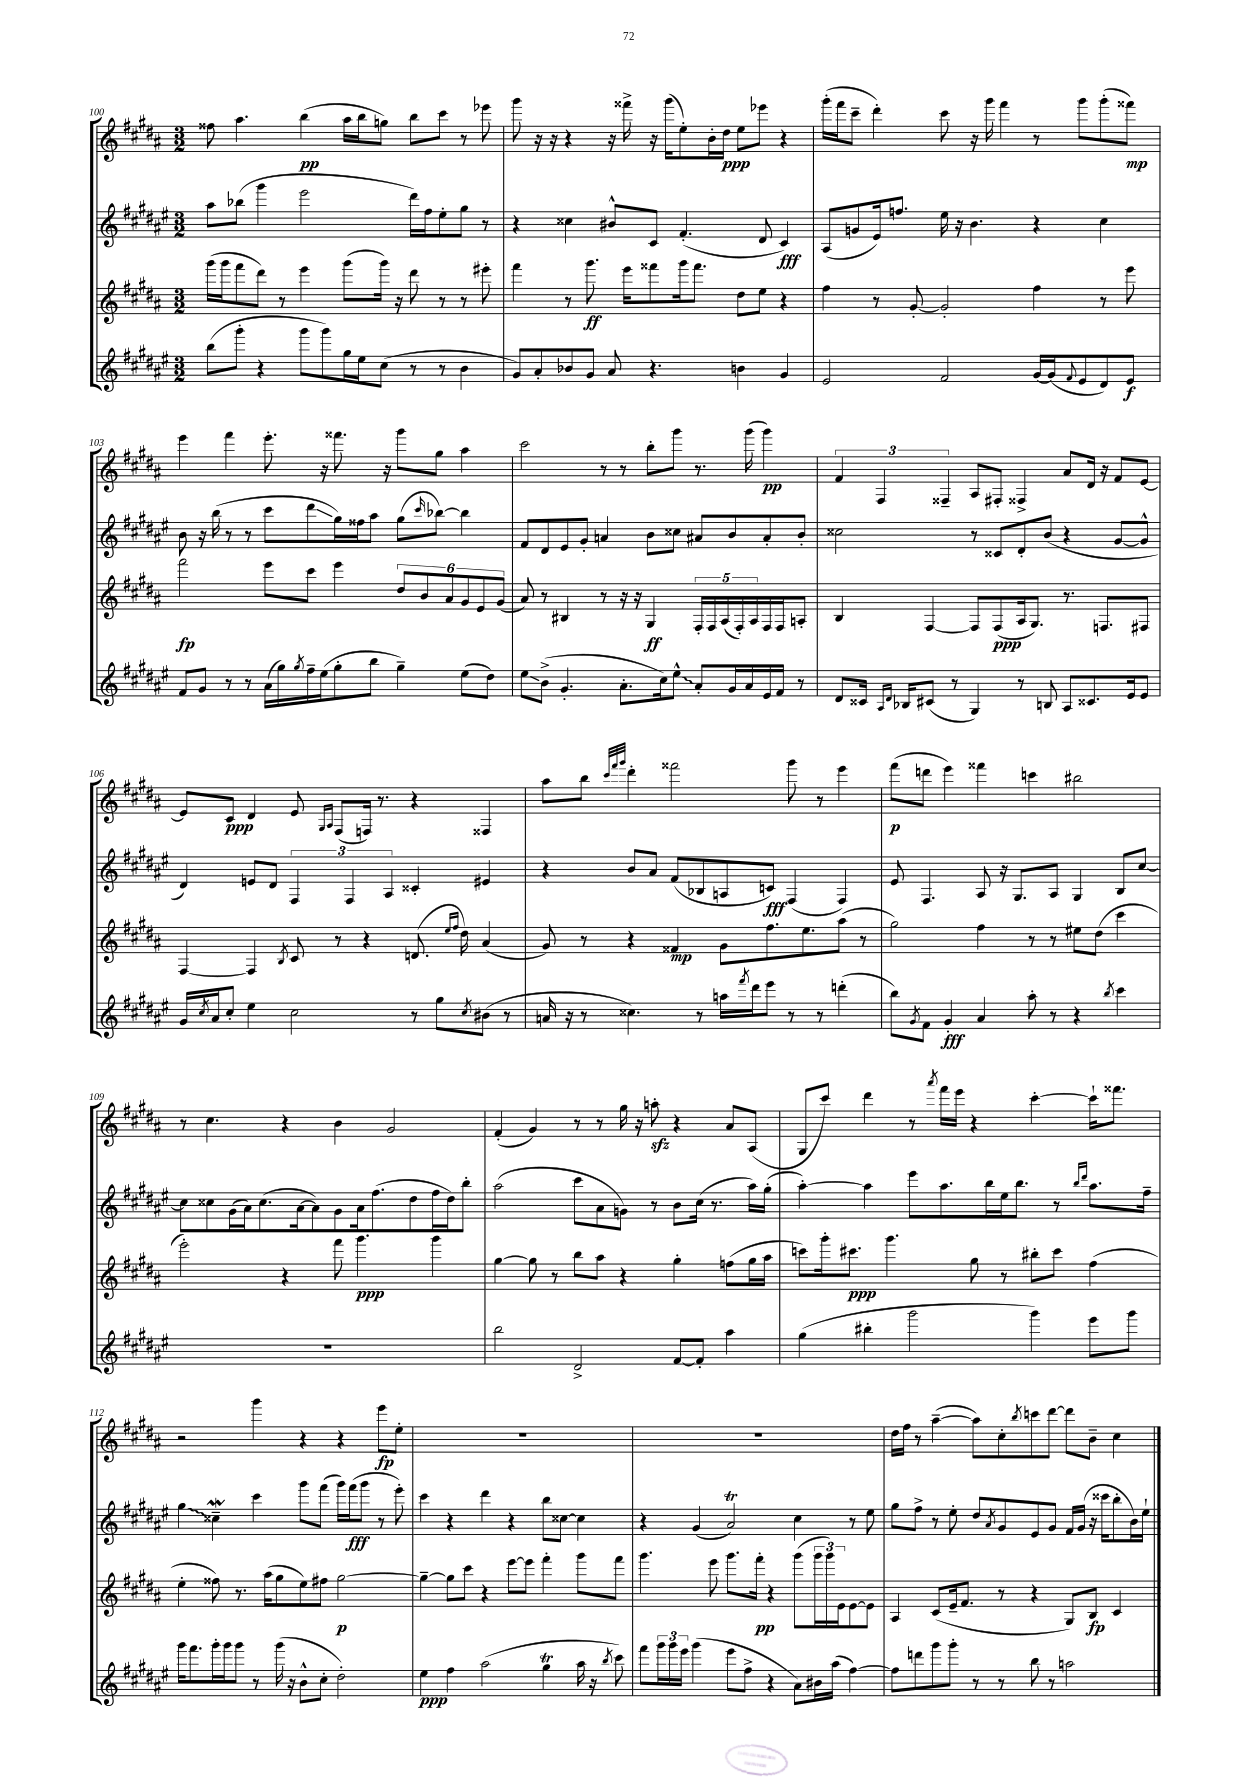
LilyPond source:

<<
\new StaffGroup <<
\new Staff = "s0" {
    \clef treble \key b \major \numericTimeSignature \time 3/2
    fisis''8 ais''4. b''4\pp( ais''16 b''16 g''8) b''8 cis'''8 r8 ees'''8 |
    gis'''8 r16 r16 r4 r16 fisis'''16-> r16 gis'''16( e''8-.) b'16-. dis''16\ppp e''8 ees'''8 r4 |
    gis'''16-.( fis'''16 cis'''8-- dis'''4-.) cis'''8 r16 gis'''16 fis'''4 r8 gis'''8 gis'''8-.( fisis'''8\mp) |
    e'''4 fis'''4 e'''8.-. r16 fisis'''8. r16 gis'''8 gis''8 ais''4 |
    cis'''2 r8 r8 b''8-. gis'''8 r8. gis'''16( gis'''4\pp) |
    \tuplet 3/2 { fis'4 fis4 fisis4-- } ais8 fis8-. fisis4-> ais'8 dis'16 r16 fis'8 e'8~ |
    e'8 cis'8\ppp dis'4 e'8 \grace { gis16 ais16 } fis8( f16) r8. r4 fisis4 |
    ais''8 b''8 \grace { cis'''32 fis'''32 gis'''32 } dis'''4-. fisis'''2 gis'''8 r8 e'''4 |
    fis'''8\p( d'''8 e'''4) fisis'''4 c'''4 bis''2 |
    r8 cis''4. r4 b'4 gis'2 |
    fis'4-.( gis'4) r8 r8 gis''16 r16 a''8-.\sfz r4 ais'8 ais8( |
    gis8 cis'''8) dis'''4 r8 \acciaccatura { ais'''8 } fis'''16 e'''16 r4 cis'''4~-. cis'''16-! fisis'''8. |
    r2 gis'''4 r4 r4 e'''8\fp e''8-. |
    R1. |
    R1. |
    dis''16 fis''16 r8 ais''4~--( ais''8) cis''8-. \acciaccatura { b''8 } c'''8 dis'''8~ dis'''8 b'8-- cis''4 \bar "|." |
}
\new Staff = "s1" {
    \clef treble \key fis \major \numericTimeSignature \time 3/2
    ais''8 bes''8( gis'''4 eis'''2 dis'''16) fis''16 eis''8-. gis''8 r8 |
    r4 cisis''4 bis'8-^ cis'8 fis'4.-.( dis'8 cis'4\fff) |
    ais8( g'8 eis'16) f''8. eis''16 r16 b'4. r4 cis''4 |
    b'8 r16 b''16( r8 r8 cis'''8 dis'''8\glissando gis''16) fisis''16 ais''8 gis''8( \grace { cis'''16 } bes''8~) bes''4 |
    fis'8 dis'8 eis'8 gis'8-. a'4 b'8 cisis''8 ais'8 b'8 ais'8-. b'8-. |
    cisis''2 r8 cisis'8 dis'8-. b'8( r4 gis'8~ gis'8-^ |
    dis'4) e'8 dis'8 \tuplet 3/2 { fis4 fis4 ais4 } cisis'4-. eis'4 |
    r4 b'8 ais'8 fis'8( bes8 a8 c'8\fff) fis4( fis4) |
    eis'8 fis4. ais8 r16 gis8. ais8 gis4 b8 cis''8~ |
    cis''8 cisis''8 gis'16( ais'16) cisis''8.( ais'16~ ais'8) gis'8 ais'16 fis''8.( dis''8 fis''16 dis''16) b''8-. |
    ais''2( cis'''8 ais'8 g'8) r8 b'8 cis''16( r8. ais''16) gis''16-.( |
    ais''4~-.) ais''4 eis'''8 ais''8. b''16 eis''16 b''8. r8 \grace { b''16 dis'''16 } ais''8. fis''16-- |
    \once \override Glissando.style = #'zigzag gis''4\glissando cisis''4--\mordent cis'''4 gis'''8 fis'''8( gis'''16) fis'''16\fff( gis'''8 r8 eis'''8-.) |
    cis'''4 r4 dis'''4 r4 b''8 cisis''8~ cisis''4 |
    r4 gis'4( ais'2\trill) cis''4 r8 eis''8 |
    gis''8 fis''8-> r8 eis''8-. dis''8 \acciaccatura { ais'8 } gis'8 eis'8 gis'8 fis'16 gis'16( r16 cisis'''16 b''8-. b'16) eis''16-! \bar "|." |
}
\new Staff = "s2" {
    \clef treble \key b \major \numericTimeSignature \time 3/2
    gis'''16( gis'''16 fis'''8 dis'''8) r8 e'''4 gis'''8( gis'''16) r16 dis'''8 r8 r8 eis'''8-. |
    fis'''4 r8 gis'''8.\ff e'''16 fisis'''8 gis'''16 fisis'''8. dis''8 e''8 r4 |
    fis''4 r8 gis'8~-. gis'2-. fis''4 r8 e'''8 |
    fis'''2\fp e'''8 cis'''8 e'''4 \tuplet 6/4 { dis''8 b'8 ais'8 gis'8 e'8 gis'8( } |
    ais'8) r8 bis4 r8 r16 r16 gis4\ff \tuplet 5/4 { fis16-. fis16 ais16( fis16-.) ais16 } fis16 fis16 a8-. |
    b4 fis4~ fis8 fis8\ppp( ais16 gis8.) r8. f8. fis8 |
    fis4~ fis4 \acciaccatura { b8 } cis'8 r8 r4 d'8.( \grace { e''16 fis''16 } dis''16) ais'4( |
    gis'8) r8 r4 fisis'4\mp gis'8 fis''8. e''8. ais''8( r8 |
    gis''2) fis''4 r8 r8 eis''8 dis''8( cis'''4 |
    e'''2-.) r4 fis'''8 gis'''4.\ppp gis'''4 |
    gis''4~ gis''8 r8 b''8 ais''8 r4 gis''4-. f''8( gis''16 ais''16 |
    c'''8) gis'''16-. cis'''8.\ppp gis'''4. gis''8 r8 bis''8-. cis'''8 fis''4( |
    e''4-. fisis''8) r8. ais''16( gis''8 e''8) fis''8 gis''2~\p |
    gis''4~-- gis''8 cis'''8 r4 e'''8~ e'''8 fis'''4-. gis'''8 fis'''8 |
    gis'''4. e'''8 gis'''8. fis'''16-.\pp r4 gis'''8( \tuplet 3/2 { gis'''16 gis'''16) e'16 } e'8~ e'8 |
    ais4 cis'8( e'16-- fis'8. r8 r4 gis8) b8\fp cis'4 \bar "|." |
}
\new Staff = "s3" {
    \clef treble \key fis \major \numericTimeSignature \time 3/2
    b''8( gis'''8-. r4 gis'''8 gis'''8) gis''16 eis''16 cis''8( r8 r8 b'4 |
    gis'8) ais'8-. bes'8 gis'8 ais'8 r4. b'4 gis'4 |
    eis'2 fis'2 gis'16~ gis'16( \appoggiatura { fis'8 } eis'8 dis'8) eis'8\f |
    fis'8 gis'8 r8 r8 ais'16( gis''16) \acciaccatura { gis''8 } fis''16-- eis''16( gis''8-. b''8 gis''4--) eis''8( dis''8) |
    eis''8\glissando b'8->( gis'4.-. ais'8.-. cis''16) \once \override Glissando.style = #'zigzag eis''8-^\glissando ais'8-. gis'16 ais'16 eis'16 fis'16 r8 |
    dis'8 cisis'16 \grace { ais16 dis'16 } bes16 cis'8( r8 gis4) r8 b8 ais8 cisis'8. eis'16 eis'8 |
    gis'16 \acciaccatura { cis''8 } ais'16 cis''8-. eis''4 cis''2 r8 gis''8 \acciaccatura { cis''8 } bis'8( r8 |
    a'16 r16 r8 cisis''4.) r8 a''16 \acciaccatura { fis'''8 } dis'''16 eis'''8 r8 r8 d'''4-.( |
    b''8) \acciaccatura { gis'8 } fis'8 gis'4-.\fff ais'4 ais''8-. r8 r4 \acciaccatura { b''8 } cis'''4 |
    R1. |
    b''2 dis'2-> fis'8~ fis'8-. ais''4 |
    gis''4( bis''4-. gis'''2 gis'''4) eis'''8 gis'''8 |
    gis'''16 fis'''8. gis'''16-. gis'''16 gis'''8 r8 gis'''16( r16 b'8-^ cis''8-. dis''2-.) |
    eis''4\ppp fis''4 ais''2( gis''4\trill ais''16 r16 \acciaccatura { b''8 } cis'''8) |
    fis'''8 \tuplet 3/2 { gis'''16 gis'''16 eis'''16 } gis'''4( eis'''8 fis''8-> r4 ais'8) bis'16 ais''16( fis''4~) |
    fis''8 d'''8 gis'''8 gis'''8-. r8 r8 b''8 r8 a''2 \bar "|." |
}
>>
>>
\layout { \context { \Score currentBarNumber = #100 } }
